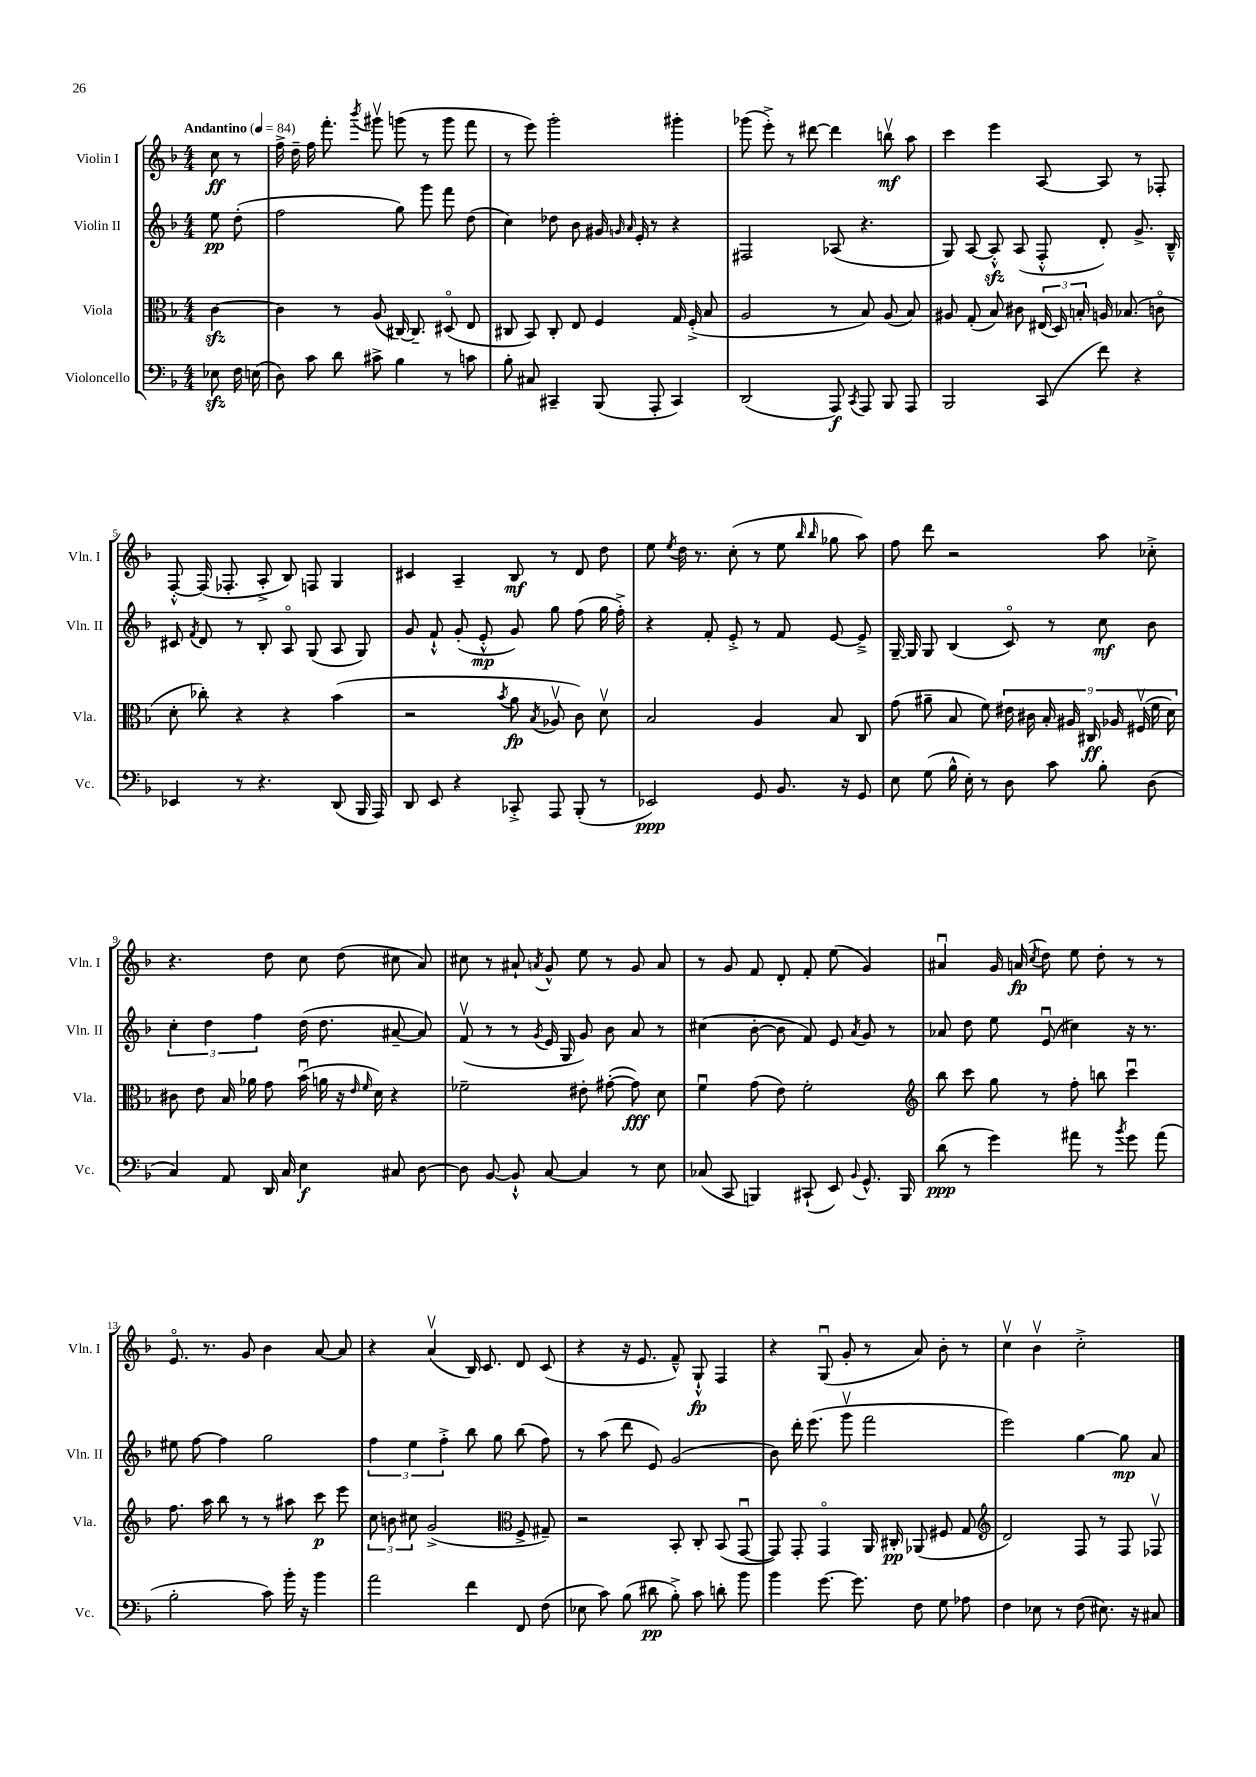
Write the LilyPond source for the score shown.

<<
\new StaffGroup <<
\new Staff = "s0" \with { instrumentName = "Violin I" shortInstrumentName = "Vln. I" } {
    \clef treble \key f \major \numericTimeSignature \time 4/4 \partial 4 \tempo "Andantino" 4 = 84
    \autoBeamOff c''8\ff r8 |
    f''16-> d''16-- f''16 f'''8.-. \acciaccatura { bes'''8 } gis'''8\upbow g'''8( r8 g'''8 f'''8 |
    r8 e'''8) g'''2-. gis'''4-. |
    ges'''8( e'''8-.->) r8 dis'''8~ dis'''4 b''8\upbow\mf a''8 |
    c'''4 e'''4 a8~ a8 r8 fes8-. |
    f8~-.-^ f16( fes8.-. a8-.-> bes8) f8 g4 |
    cis'4 a4-- bes8\mf r8 d'8 d''8 |
    e''8 \acciaccatura { e''8 } d''16 r8. c''8-.( r8 e''8 \grace { bes''16 bes''16 } ges''8 a''8) |
    f''8 d'''8 r2 a''8 ces''8-.-> |
    r4. d''8 c''8 d''8( cis''8 a'8) |
    cis''8 r8 ais'8-! \acciaccatura { a'8 } g'8-^ e''8 r8 g'8 a'8 |
    r8 g'8 f'8 d'8-. f'8-. e''8( g'4) |
    ais'4\downbow g'16 a'16\fp( \acciaccatura { c''8 } d''8) e''8 d''8-. r8 r8 |
    e'8.\flageolet r8. g'8 bes'4 a'8~ a'8 |
    r4 a'4\upbow( bes16) c'8. d'8 c'8( |
    r4 r16 e'8. f'8---^) g8-!-^\fp f4 |
    r4 g8\downbow( g'8-. r8 a'8) bes'8-. r8 |
    c''4\upbow bes'4\upbow c''2-.-> \bar "|." |
}
\new Staff = "s1" \with { instrumentName = "Violin II" shortInstrumentName = "Vln. II" } {
    \clef treble \key f \major \numericTimeSignature \time 4/4 \partial 4
    \autoBeamOff e''8\pp d''8-.( |
    f''2 g''8) g'''8 f'''8 d''8( |
    c''4) des''8 bes'8 gis'16 \grace { g'16 a'16 } e'16-. r8 r4 |
    fis2 aes8( r4. |
    g8) a8~ a8-.-^\sfz a8( f8-.-^ d'8-.) g'8.-> bes16---^ |
    cis'8 \acciaccatura { f'8 } d'8 r8 bes8-. a8\flageolet g8( a8 g8) |
    g'8 f'8-!-^ g'8-.( e'8-.-^\mp g'8) g''8 f''8( g''16 f''16-.->) |
    r4 f'8-. e'8-.-> r8 f'8 e'8~ e'8---> |
    g16~-- g16 g8 bes4( c'8\flageolet) r8 c''8\mf bes'8 |
    \tuplet 3/2 { c''4-. d''4 f''4 } d''16( d''8. ais'8~-- ais'8) |
    f'8\upbow( r8 r8 \acciaccatura { g'8 } e'16 g16 g'8) bes'8 a'8 r8 |
    cis''4( bes'8~-. bes'8 f'8) e'8 \acciaccatura { a'8 } g'8 r8 |
    aes'8 d''8 e''8 e'8\downbow( cis''4) r16 r8. |
    eis''8 f''8~ f''4 g''2 |
    \tuplet 3/2 { f''4 e''4 f''4-.-> } bes''8 g''8 bes''8( f''8) |
    r8 a''8( d'''8 e'8) g'2( |
    bes'8) d'''16-. e'''8.( g'''8\upbow f'''2 |
    e'''2) g''4~ g''8\mp a'8 \bar "|." |
}
\new Staff = "s2" \with { instrumentName = "Viola" shortInstrumentName = "Vla." } {
    \clef alto \key f \major \numericTimeSignature \time 4/4 \partial 4
    \autoBeamOff c'4~\sfz |
    c'4 r8 a8( cis16~) cis8.-- dis8\flageolet( e8 |
    cis8 bes,8) cis8-. e8 f4 g16 f16-.->( bes8 |
    a2 r8 bes8) a8( bes8) |
    ais8 g8-.( bes8) cis'8 \tuplet 3/2 { eis16( d16) b16-. } a16 bes8.( c'8\flageolet |
    d'8-. ces''8-.) r4 r4 bes'4( |
    r2 \acciaccatura { bes'8 } a'8\fp \acciaccatura { bes8 } aes8\upbow c'8) d'8\upbow |
    bes2 a4 bes8 c8 |
    g'8( ais'8-- bes8 f'8) \tuplet 9/8 { eis'16 cis'16 bes16-. ais16 cis16\ff aes16 fis16\upbow( f'16 d'16) } |
    cis'8 e'8 bes16 aes'16 g'8 bes'16\downbow( a'16 r16 \grace { e'16 f'16 } d'16) r4 |
    fes'2-- eis'8-. gis'8~-.( gis'8\fff) d'8 |
    f'4\downbow g'8( e'8) f'2-. |
    \clef treble bes''8 c'''8 g''8 r8 f''8-. b''8 c'''4\downbow |
    f''8. a''16 bes''8 r8 r8 ais''8 c'''8\p e'''8 |
    \tuplet 3/2 { c''8 b'8 cis''8 } g'2->( \clef alto f8-> gis8--) |
    r2 bes,8-. c8-. bes,8( g,8~\downbow |
    g,8) g,8-. g,4\flageolet a,16 cis16-.\pp aes,8( fis8 g8 |
    \clef treble d'2) f8 r8 f8 fes8\upbow \bar "|." |
}
\new Staff = "s3" \with { instrumentName = "Violoncello" shortInstrumentName = "Vc." } {
    \clef bass \key f \major \numericTimeSignature \time 4/4 \partial 4
    \autoBeamOff ees8\sfz f16 e16( |
    d8) c'8 d'8 cis'8-> bes4 r8 c'8 |
    bes8-. cis8 cis,4-- bes,,8( a,,8-. cis,4) |
    d,2( a,,8\f) \acciaccatura { c,8 } a,,8 bes,,8 a,,8 |
    bes,,2 c,8( f'8) r4 |
    ees,4 r8 r4. d,8( bes,,16 a,,16) |
    d,8 e,8 r4 ces,8-.-> a,,8 bes,,8-.( r8 |
    ees,2\ppp) g,8 bes,8. r16 g,8 |
    e8 g8( bes16-^ e16-.) r8 d8 c'8 bes8-. d8( |
    c4) a,8 d,16 c16 e4\f cis8 d8~ |
    d8 bes,8~ bes,8-!-^ c8~ c4 r8 e8 |
    ces8( c,8 b,,4) cis,8-!( e,8) \appoggiatura { bes,8 } g,8.-^ b,,16 |
    d'8\ppp( r8 g'4) ais'8 r8 \acciaccatura { bes'8 } g'8 ais'8( |
    bes2-. c'8) bes'16-. r16 bes'4 |
    a'2 f'4 f,8 f8( |
    ees8 c'8) bes8( dis'8\pp bes8-.->) c'8 d'8-. bes'8 |
    bes'4 g'8.~ g'8. f8 g8 aes8 |
    f4 ees8 r8 f8( eis8.) r16 cis8 \bar "|." |
}
>>
>>
